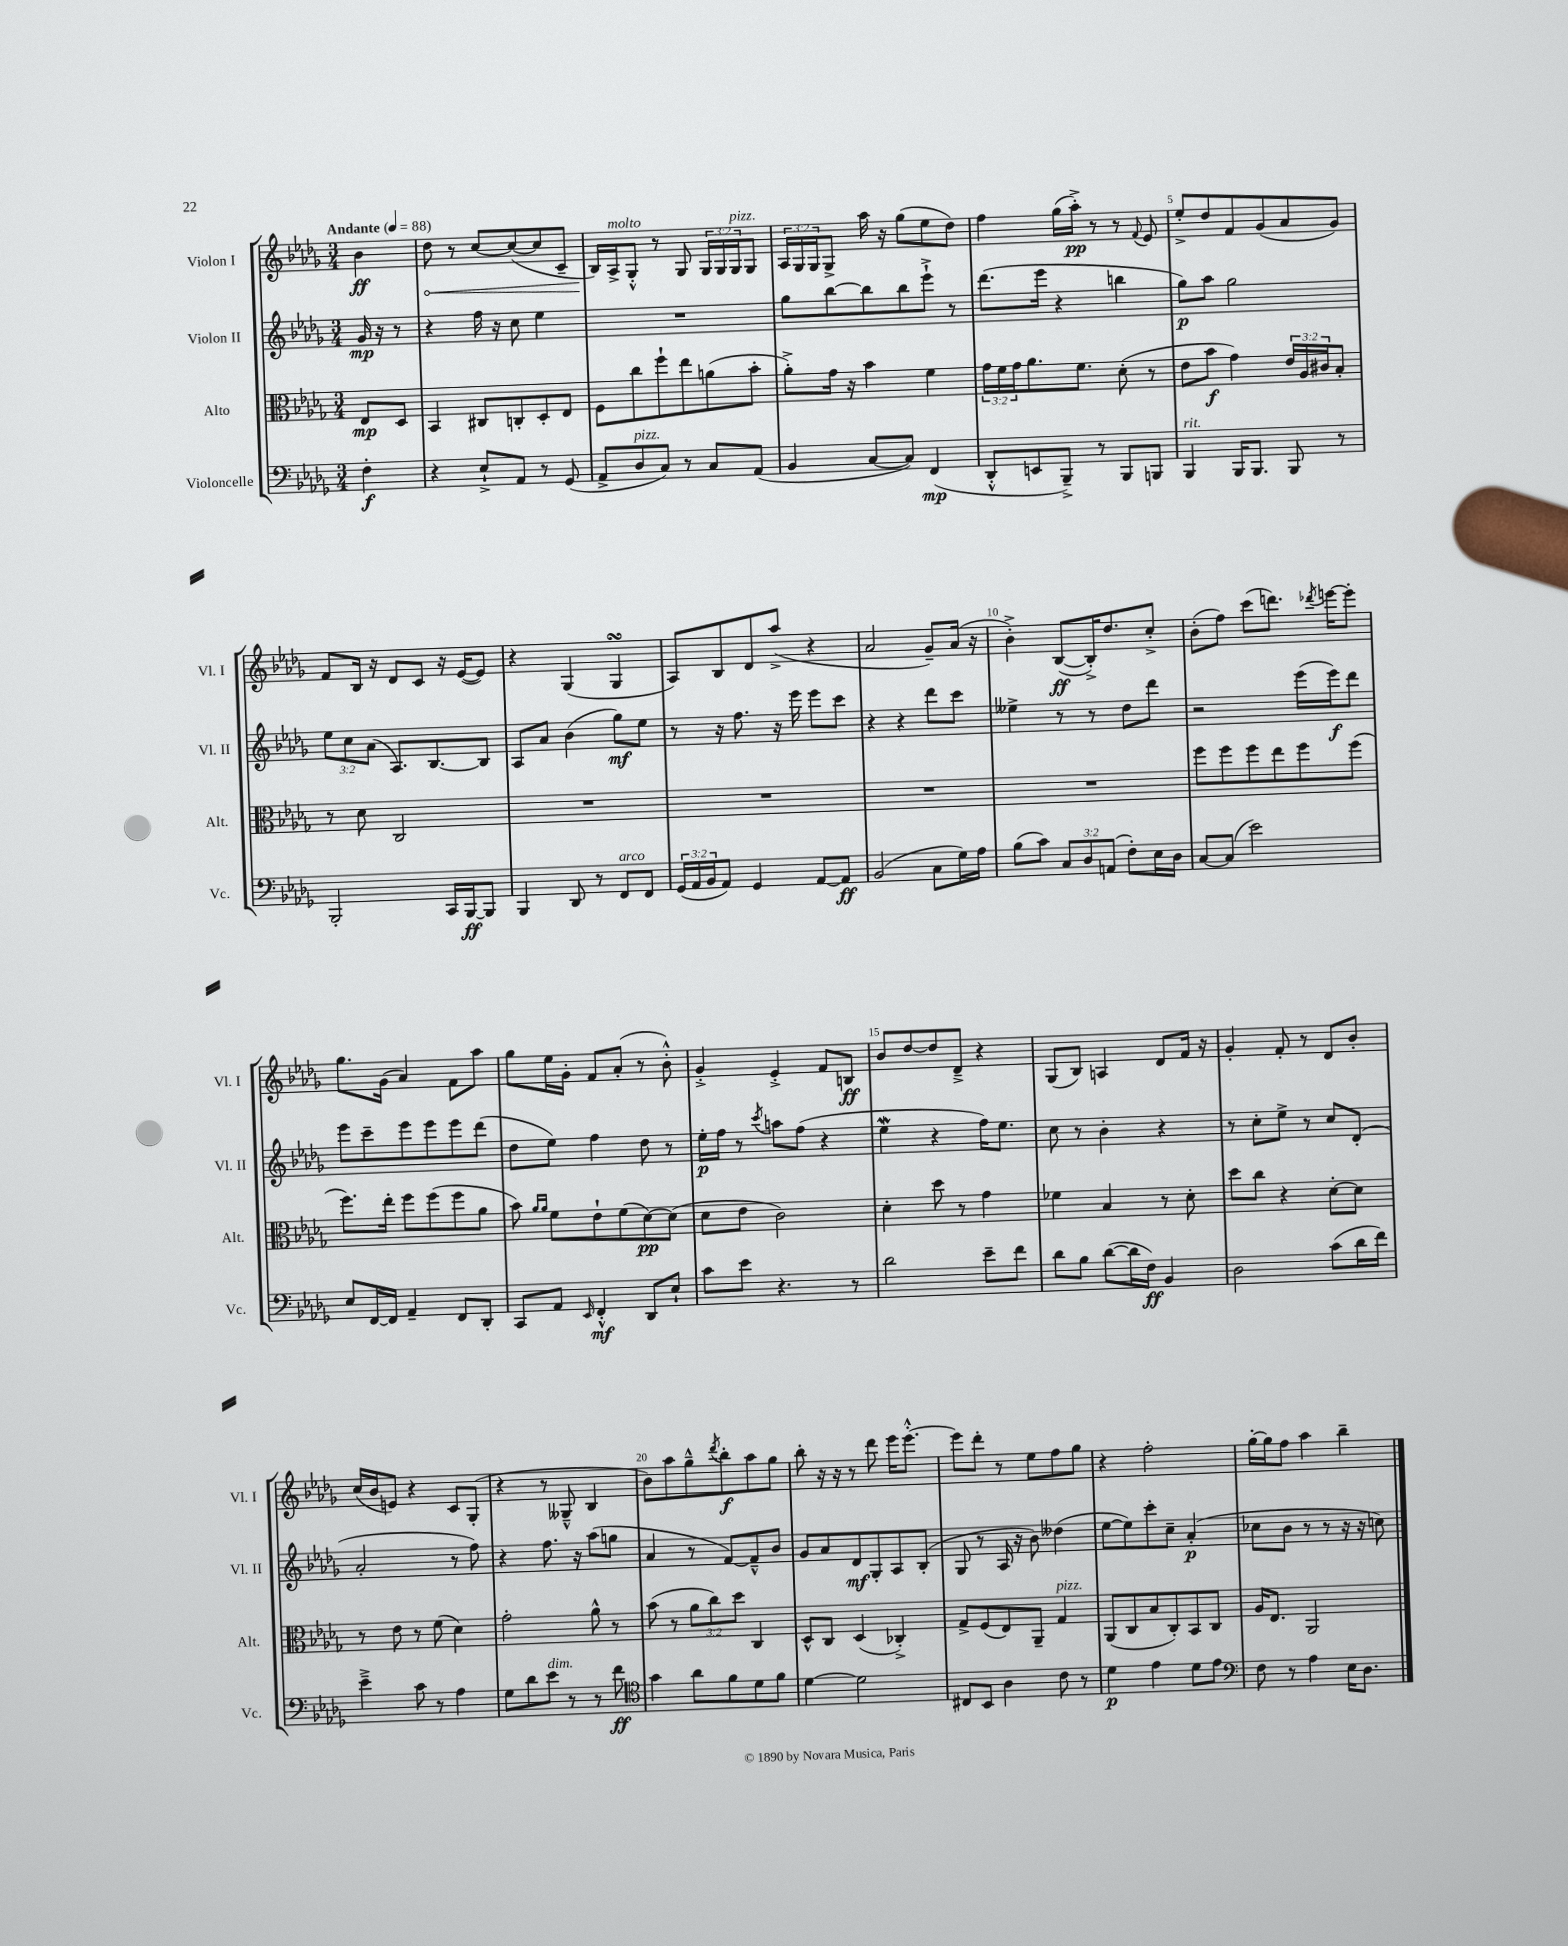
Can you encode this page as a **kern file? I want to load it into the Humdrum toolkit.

**kern	**kern	**kern	**kern
*staff4	*staff3	*staff2	*staff1
*clefF4	*clefC3	*clefG2	*clefG2
*k[b-e-a-d-g-]	*k[b-e-a-d-g-]	*k[b-e-a-d-g-]	*k[b-e-a-d-g-]
*M3/4	*M3/4	*M3/4	*M3/4
*MM88	*MM88	*MM88	*MM88
4F'\	8E-/L	16g-/	4b-\
.	.	16r	.
.	8D-/J	8r	.
=	=	=	=
4r	4BB-/	4r	8dd-\
.	.	.	8r
8E-`^/L	8C#/L	16ff\	[8cc/L
.	.	16r	.
8AA-/J	8C'/	8cc\	(8cc/_
8r	8D-'/	4ee-\	8cc/]
(8GG-/	8E-/J	.	8c~/J
=	=	=	=
8AA-^/L	8F\L	2.r	16B-/LL)
.	.	.	16A-^/J
8D-/	8cc\	.	8G-'^^/J
8C/J)	8ff`\	.	8r
8r	8ee-\	.	8G-/
8C/L	(8a\	.	24G-/LL
.	.	.	24G-/
.	.	.	24G-/J
(8AA-/J	8b-'\J	.	8G-/J
=	=	=	=
4BB-/	8a-'^\L)	8gg-\L	24A-/LL
.	.	.	24G-/
.	.	.	24G-/J
.	16g-\Jk	[8bb-\	8G-^/J
.	16r	.	.
[8C/L	4b-\	8bb-\]	16aa-\
.	.	.	16r
8C/]J)	.	8bb-\	(8gg-\L
(4FF/	4f\	8eee-`^\J	8ee-\
.	.	8r	8dd-\J)
=	=	=	=
8DD-'^^/L	24g-\LL	(8.ddd-\L	4ff\
.	24f\	.	.
.	24g-\J	.	.
8EE/	8.a-\	.	.
.	.	16eee-\Jk	.
8BBB-~^/J)	.	4r	(16gg-\LL
.	8.f\J	.	16aa-'^\JJ)
8r	.	.	8r
8BBB-/L	(8d-'\	4bb\	8r
.	.	.	8qqf/
8BBB/J	8r	.	8e-/
=	=	=	=
4BBB-/	8e-\L	8gg-\L)	8ee-'^/L
.	8b-\J	8aa-\J	8dd-/
16BBB-/LK	4g-\)	2gg-\	8f/
8.BBB-/J	.	.	.
.	.	.	(8g-/
8BBB-/	24e-/LL	.	8a-/
.	24A-/	.	.
.	24c#/J	.	.
8r	8B-'/J	.	8g-/J)
=	=	=	=
2BBB-'/	8r	12ee-\L	8f/L
.	.	12cc\	.
.	8d-\	.	16B-/Jk
.	.	(12a-\J	.
.	.	.	16r
.	2C/	8.A-/L)	8d-/L
.	.	.	8c/J
.	.	[8.B-/	.
16CC/LL	.	.	16r
[16BBB-/J	.	.	([16e-/LK
8BBB-/]J	.	8B-/]J	8e-/]J)
=	=	=	=
4BBB-/	2.r	8A-/L	4r
.	.	8a-/J	.
8DD-/	.	(4b-\	(4G-/
8r	.	.	.
8FF/L	.	8gg-\L)	4G-/
8FF/J	.	8ee-\J	.
=	=	=	=
(24GG-/LL	2.r	8r	8A-/L)
24AA-/	.	.	.
24BB-/J	.	.	.
8AA-/J)	.	16r	8B-/
.	.	8.ff\	.
4GG-/	.	.	8d-/
.	.	16r	(8aa-^/J
.	.	16eee-\	.
[8AA-/L	.	8eee-\L	4r
8AA-/]J	.	8ccc\J	.
=	=	=	=
(2BB-/	2.r	4r	2a-/
.	.	4r	.
8C\L	.	8ddd-\L	8g-~/L)
16G-\L)	.	8ccc\J	(16a-/Jk
16A-\JJ	.	.	16r
=	=	=	=
(8B-\L	2.r	4ee--^\	4b-'^\)
8c\J)	.	.	.
12C/L	.	8r	([8B-/L
12D-/	.	.	.
.	.	8r	16B-'^/]K)
(12AA/J	.	.	.
.	.	.	8.dd-/
8F'\L)	.	8dd-\L	.
16E-\L	.	8ddd-\J	8cc'^/J
16D-\JJ	.	.	.
=	=	=	=
[8C/L	8ff\L	2r	(8b-'\L
(8C/]J	8ff\	.	8ff\J)
2e-\)	8ff\	.	(8ccc\L
.	8ee-\	.	8.ddd\J)
.	8ff\	(16eee-\LL	.
.	.	.	8qddd-/
.	.	16eee-\J)	[16eee\LK
.	(8ff\J	8ddd-\J	8eee'\]J
=	=	=	=
8E-/L	8.ff\L)	8eee-\L	8.gg-\L
[16FF/L	.	8ccc~\	.
16FF/]JJ	16ee-'\Jk	.	(16g-\Jk
4AA-~/	8ff\L	8eee-\	4a-/)
.	(8ff\	8eee-\	.
8FF/L	8ff\	8eee-\	8f\L
8DD-'/J	8a-\J	(8ddd-\J	8aa-\J
=	=	=	=
8CC/L	8b-\)	8dd-\L	8gg-\L
.	16qqa-/LL	.	.
.	16qqa-/JJ	.	.
8AA-/J	8f\L	8ee-\J)	16ee-\L
.	.	.	16g-'\JJ
16qqEE-/	.	.	.
4FF'^^/	8e-`\	4ff\	8f/L
.	(8f\	.	(8a-'/J
8DD-/L	[8d-\)	8dd-\	8r
8E-`/J	(8d-\]J	8r	8b-'^^\)
=	=	=	=
8c\L	8d-\L	16ee-'\LL	4g-'^/
.	.	16ff\JJ	.
8e-\J	8e-\J	8r	.
.	.	8qccc/	.
4.r	2c\)	8aa\L	4e-'^/
.	.	(8ff\J	.
.	.	4r	8f/L
8r	.	.	8B/J
=	=	=	=
2d-\	4d-'\	4ee-\	8b-/L
.	.	.	[8dd-/
.	8dd-\	4r	8dd-/]
.	8r	.	8d-~^/J
8e-~\L	4g-\	16ff\LK)	4r
.	.	8.ee-\J	.
8f\J	.	.	.
=	=	=	=
8d-\L	4f-\	8cc\	(8G-/L
8B-\J	.	8r	8B-/J)
([8d-\L	4B-/	4b-'\	4A/
16d-\]L	.	.	.
16F\JJ)	.	.	.
4BB-/	8r	4r	8d-/L
.	8d-'\	.	16f/Jk
.	.	.	16r
=	=	=	=
2D-\	8dd-\L	8r	4g-'/
.	8cc\J	8cc'\L	.
.	4r	8ee-^\J	8f'/
.	.	8r	8r
(8c\L	[8d-'\L	8cc/L	8d-/L
16d-\L	8d-\]J	(8d-'/J	8b-'/J
16f\JJ)	.	.	.
=	=	=	=
4e-~^\	8r	2a-'/	(16cc/LL
.	.	.	16b-/J
.	8e-\	.	8e/J)
8c\	8r	.	4r
8r	(8f\	.	.
4A-\	4d-\)	8r	8c/L
.	.	8ff\)	(8G-'/J
=	=	=	=
8G-\L	2g-'\	4r	4r
8d-\	.	.	.
8e-\J	.	8.ff\	8r
8r	.	.	8G--~^^/
.	.	16r	.
8r	8a-^^\	(8aa-\L	4B-/
8f\	8r	8gg\J	.
=	=	=	=
*clefC4	*	*	*
4g-\	(8b-\	4a-/	8b-\L)
.	8r	.	8aa-\
8a-\L	12a-\L	8r	8gg-~^^\
.	12cc\)	.	.
.	.	.	8qddd-/
8f\	.	[8f/L)	8bb-'\
.	12dd-\J	.	.
8d-\	4C/	8f~^^/]	8aa-\
8f\J	.	8b-/J	8gg-\J
=	=	=	=
[4d-\	8D-^^/L	8g-/L	8bb-'\
.	8C/J	8a-/	16r
.	.	.	16r
2d-\]	(4D-/	8d-/	8r
.	.	8G-'/	8ddd-\
.	4C-'^/)	8A-/	16eee-\LK
.	.	.	[8.eee-'^^\J
.	.	(8B-'/J	.
=	=	=	=
8C#/L	8G-^/L	8G-/	8eee-\]L
8BB-/J	(8F/	8r	8ddd-'\J
4A-\	8E-/)	16A-/	8r
.	.	16r	.
.	8AA-~/J	8b-\)	8ee-\L
8c\	4G-/	(4dd--\	8ff\
8r	.	.	8gg-\J
=	=	=	=
4d-\	(8AA-/L	[8ee-\L	4r
.	8C/	8ee-\])	.
4e-\	8B-/	8ccc'\	2ff'\
.	8C'/)	8cc~\J	.
8d-\L	8BB-/	(4a-'/	.
8e-\J	8C/J	.	.
=	=	=	=
*clefF4	*	*	*
8F\	16A-/LK	8cc-\L	[16gg-'\LL
.	8.E-/J	.	16gg-\]J
8r	.	8b-\J	8ff\J
4A-\	2AA-/	8r	4aa-\
.	.	8r	.
16E-\LK	.	16r	4bb-~\
8.D-\J	.	16r	.
.	.	8cc\)	.
==	==	==	==
*-	*-	*-	*-
